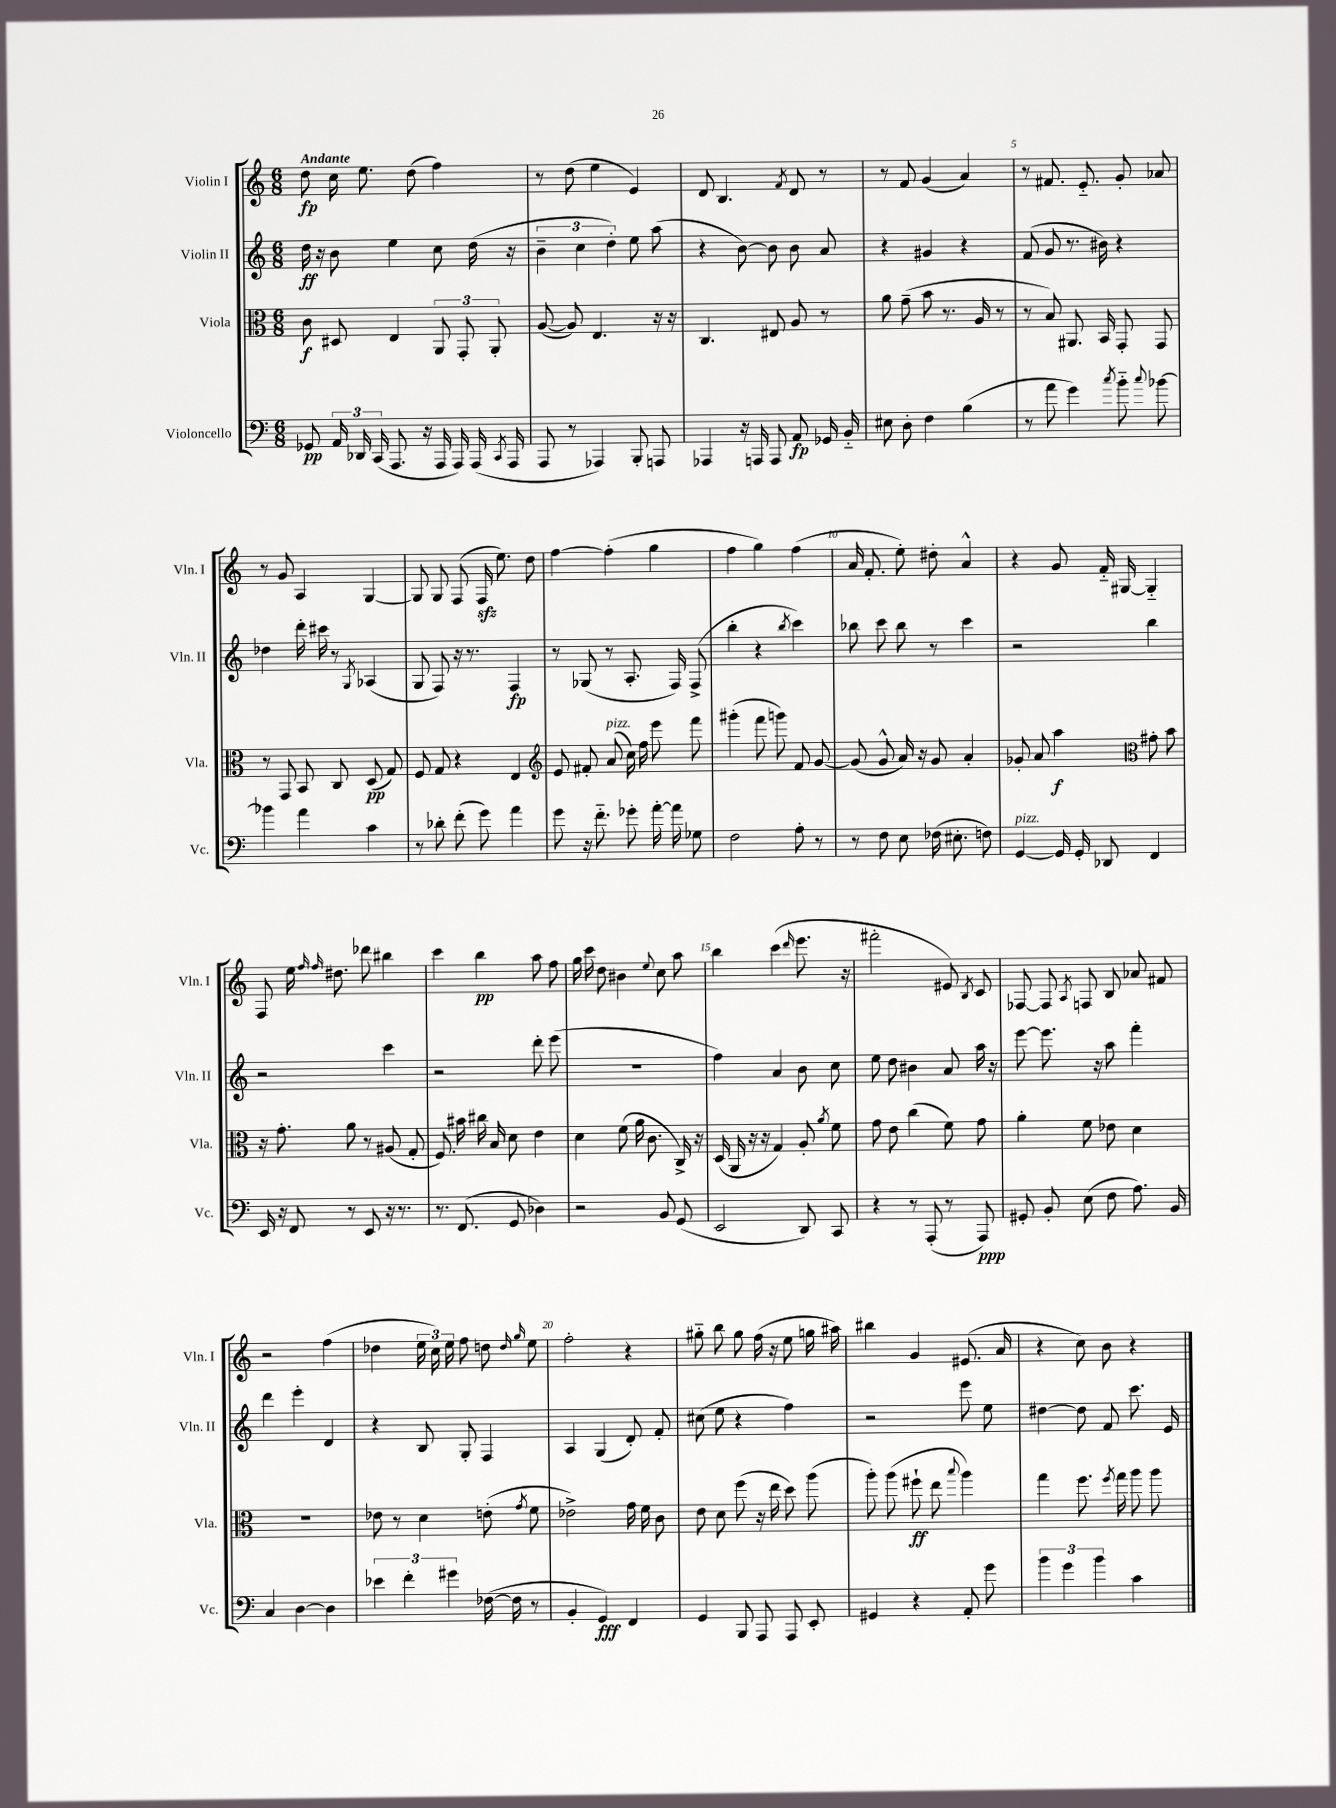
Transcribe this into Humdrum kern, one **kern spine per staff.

**kern	**dynam	**kern	**dynam	**kern	**dynam	**kern	**dynam
*part4	*part4	*part3	*part3	*part2	*part2	*part1	*part1
*staff4	*staff4	*staff3	*staff3	*staff2	*staff2	*staff1	*staff1
*I"Violoncello	*	*I"Viola	*	*I"Violin II	*	*I"Violin I	*
*I'Vc.	*	*I'Vla.	*	*I'Vln. II	*	*I'Vln. I	*
*clefF4	*	*clefC3	*	*clefG2	*	*clefG2	*
*k[]	*	*k[]	*	*k[]	*	*k[]	*
*M6/8	*	*M6/8	*	*M6/8	*	*M6/8	*
=1	=1	=1	=1	=1	=1	=1	=1
!	!	!	!	!	!	!LO:TX:a:B:t=Andante	!
8GG-X/	pp	8c\	f	16dd\	ff	8dd\	fp
.	.	.	.	16r	.	.	.
24AA/	.	8D#X/	.	8b\	.	16cc\	.
24DD-X/	.	.	.	.	.	.	.
.	.	.	.	.	.	8.ee\	.
(24CC/	.	.	.	.	.	.	.
8.AAA/	.	4E/	.	4ee\	.	.	.
.	.	.	.	.	.	(8dd\	.
16r	.	.	.	.	.	.	.
16AAA/	.	12AA/	.	8cc\	.	4ff\)	.
16AAA/)	.	.	.	.	.	.	.
.	.	12GG'/	.	.	.	.	.
(16AAA/	.	.	.	(16dd\	.	.	.
.	.	12AA'/	.	.	.	.	.
8qCC/	.	.	.	.	.	.	.
16AAA/	.	.	.	16r	.	.	.
=2	=2	=2	=2	=2	=2	=2	=2
8AAA/	.	([8A/	.	6b~\	.	8r	.
8r	.	8A/])	.	.	.	(8dd\	.
.	.	.	.	6cc\	.	.	.
4AAA-X/)	.	4.E/	.	.	.	4ee\	.
.	.	.	.	6dd'\)	.	.	.
8BBB'/	.	.	.	8ee\	.	4e/)	.
8AAAn/	.	16r	.	(8aa\	.	.	.
.	.	16r	.	.	.	.	.
=3	=3	=3	=3	=3	=3	=3	=3
4AAA-X/	.	4.C/	.	4r	.	8d/	.
.	.	.	.	.	.	4.B/	.
16r	.	.	.	[8b\)	.	.	.
16AAAn/	.	.	.	.	.	.	.
8AAA/	.	8E#X/	.	8b\]	.	.	.
.	.	.	.	.	.	8qf/	.
8AA/	fp	8A/	.	8b\	.	8d/	.
16GG-X/	.	8r	.	8a/	.	8r	.
16BB/	.	.	.	.	.	.	.
=4	=4	=4	=4	=4	=4	=4	=4
8E#X\	.	8a\	.	4r	.	8r	.
8D'\	.	(8g~\	.	.	.	8f/	.
4F\	.	8b\	.	4g#X/	.	(4g/	.
.	.	8.r	.	.	.	.	.
(4B\	.	.	.	4r	.	4a/)	.
.	.	16A/	.	.	.	.	.
.	.	8r	.	.	.	.	.
=5	=5	=5	=5	=5	=5	=5	=5
8r	.	8r	.	(8f/	.	8r	.
8a\	.	8B/)	.	8g/	.	8.f#X/	.
4g\)	.	8.AA#X/	.	8.r	.	.	.
.	.	.	.	.	.	8.e/	.
.	.	16BB/	.	16b#X\)	.	.	.
8qcc/	.	.	.	.	.	.	.
8b\	.	8GG'/	.	4r	.	8g'/	.
8qqcc/	.	.	.	.	.	.	.
[8b-X\	.	8GG/	.	.	.	8a-X/	.
!!LO:LB:g=z
=6	=6	=6	=6	=6	=6	=6	=6
4b-X\]	.	8r	.	4dd-X\	.	8r	.
.	.	8GG/	.	.	.	8g/	.
4a\	.	8BB/	.	16ddd'\	.	4A/	.
.	.	.	.	16ccc#X\	.	.	.
.	.	8C/	.	8r	.	.	.
.	.	.	.	8qG/	.	.	.
4c\	.	(8D/	pp	(4A-X/	.	[4G/	.
.	.	8G/)	.	.	.	.	.
=7	=7	=7	=7	=7	=7	=7	=7
8r	.	8F/	.	8G/	.	8G/]	.
8d-X'\	.	8G/	.	8F/)	.	8G/	.
(8f'\	.	4r	.	16r	.	(8F/	.
.	.	.	.	8.r	.	.	.
8g\)	.	.	.	.	.	16Fzz/	.
.	.	.	.	.	.	8.ee\)	.
4a\	.	4E/	.	4F/	fp	.	.
.	.	.	.	.	.	8dd\	.
=8	=8	=8	=8	=8	=8	=8	=8
*	*	*clefG2	*	*	*	*	*
8g\	.	8e/	.	8r	.	[4ff\	.
16r	.	8f#X'/	.	(8G-X/	.	.	.
8.f\	.	.	.	.	.	.	.
!	!	!LO:TX:a:i:t=pizz.	!	!	!	!	!
.	.	(8a/	.	8r	.	(4ff'\]	.
8g-X'\	.	16cc\)	.	8.A'/	.	.	.
.	.	16ff\	.	.	.	.	.
[16a'\	.	8eee\	.	.	.	4gg\	.
16a\]	.	.	.	16F/)	.	.	.
8G-X\	.	8fff\	.	(8F^/	.	.	.
=9	=9	=9	=9	=9	=9	=9	=9
2F\	.	(4ggg#X'\	.	4bb'\	.	4ff\	.
.	.	8fff\	.	4r	.	4gg\)	.
.	.	8gggn\)	.	.	.	.	.
.	.	.	.	8qbb/	.	.	.
8A'\	.	8f/	.	4ccc\)	.	(4ff\	.
8r	.	[8g/	.	.	.	.	.
=10	=10	=10	=10	=10	=10	=10	=10
8r	.	(8g/]	.	8bb-X\	.	16a/	.
.	.	.	.	.	.	8.f'/	.
8F\	.	8g^^/	.	8ccc\	.	.	.
8E\	.	16a/)	.	8bb-\	.	8ee'\)	.
.	.	16r	.	.	.	.	.
(16F-X\	.	8g/	.	8r	.	8dd#X'\	.
8.E#X'\	.	.	.	.	.	.	.
.	.	4a'/	.	4ccc\	.	4a^^/	.
8Fn\)	.	.	.	.	.	.	.
=11	=11	=11	=11	=11	=11	=11	=11
!LO:TX:a:i:t=pizz.	!	!	!	!	!	!	!
[4GG/	.	8g-X'/	.	2r	.	4r	.
.	.	8a/	.	.	.	.	.
16GG/]	.	4aa\	f	.	.	8g/	.
16GG'/	.	.	.	.	.	.	.
8DD-X/	.	.	.	.	.	16f/	.
.	.	.	.	.	.	[16G#X/	.
*	*	*clefC3	*	*	*	*	*
4FF/	.	8g#X'\	.	4bb\	.	4G#/]	.
.	.	8b\	.	.	.	.	.
!!LO:LB:g=z
=12	=12	=12	=12	=12	=12	=12	=12
16EE/	.	16r	.	2r	.	8F/	.
16r	.	8.g'\	.	.	.	.	.
8FF/	.	.	.	.	.	16ee\	.
.	.	.	.	.	.	16qqff/	.
.	.	.	.	.	.	16qqff/	.
.	.	.	.	.	.	8.dd#X\	.
8r	.	8a\	.	.	.	.	.
8EE/	.	8r	.	.	.	8ddd-X\	.
16r	.	(8A#X/	.	4ccc\	.	4bb#X\	.
8.r	.	.	.	.	.	.	.
.	.	8G'/	.	.	.	.	.
=13	=13	=13	=13	=13	=13	=13	=13
8.r	.	8.F/)	.	2r	.	4ccc\	.
(8.FF/	.	16b#X\	.	.	.	.	.
.	.	16cc#X\	.	.	.	4bb\	pp
.	.	16B/	.	.	.	.	.
8GG/	.	8d\	.	.	.	.	.
4D-X\)	.	4e\	.	8ddd'\	.	8aa\	.
.	.	.	.	(8eee\	.	8ff\	.
=14	=14	=14	=14	=14	=14	=14	=14
2r	.	4d\	.	2.r	.	16gg\	.
.	.	.	.	.	.	16ccc\	.
.	.	.	.	.	.	8dd\	.
.	.	(8f\	.	.	.	4b#X\	.
.	.	16a\	.	.	.	.	.
.	.	8.c\	.	.	.	.	.
.	.	.	.	.	.	8qqee/	.
8BB/	.	.	.	.	.	8cc\	.
(8GG/	.	16C^/)	.	.	.	8aa\	.
.	.	16r	.	.	.	.	.
=15	=15	=15	=15	=15	=15	=15	=15
2EE/	.	(16D/	.	4ff\)	.	4bb\	.
.	.	16AA/	.	.	.	.	.
.	.	16r	.	.	.	.	.
.	.	16r	.	.	.	.	.
.	.	4G/)	.	4a/	.	(4ccc\	.
.	.	.	.	.	.	16qqddd/	.
8DD/)	.	8A'/	.	8b\	.	8.eee\	.
.	.	8qa/	.	.	.	.	.
8CC/	.	8f\	.	8cc\	.	.	.
.	.	.	.	.	.	16r	.
=16	=16	=16	=16	=16	=16	=16	=16
4r	.	8g\	.	8ee\	.	2fff#X'\	.
.	.	8e\	.	8dd\	.	.	.
8r	.	(4cc\	.	4b#X\	.	.	.
(8AAA'/	.	.	.	.	.	.	.
8r	.	8f\)	.	8a/	.	8e#X/)	.
.	.	.	.	.	.	8qB/	.
8AAA/)	ppp	8g\	.	16aa\	.	8c/	.
.	.	.	.	16r	.	.	.
=17	=17	=17	=17	=17	=17	=17	=17
8GG#X'/	.	4a'\	.	[8eee\	.	[8F-X/	.
8BB'/	.	.	.	8.eee\]	.	8F-/]	.
.	.	.	.	.	.	8qA/	.
(8E\	.	8f\	.	.	.	8Fn/	.
.	.	.	.	16r	.	.	.
8F\	.	8e-X\	.	8aa\	.	8B/	.
8.A\)	.	4d\	.	4fff'\	.	8a-X/	.
.	.	.	.	.	.	8f#X/	.
16BB/	.	.	.	.	.	.	.
!!LO:LB:g=z
=18	=18	=18	=18	=18	=18	=18	=18
4C/	.	2.r	.	4ddd\	.	2r	.
[4D\	.	.	.	4eee'\	.	.	.
4D\]	.	.	.	4d/	.	(4ff\	.
=19	=19	=19	=19	=19	=19	=19	=19
6e-X\	.	8e-X\	.	4r	.	4dd-X\	.
.	.	8r	.	.	.	.	.
6f'\	.	.	.	.	.	.	.
.	.	4d\	.	8B/	.	24ee\	.
.	.	.	.	.	.	24cc\)	.
6g#X\	.	.	.	.	.	24ee\	.
.	.	.	.	8G'/	.	8ff\	.
([16F-X\	.	(8en'\	.	4F/	.	8ddn\	.
16F-\]	.	.	.	.	.	.	.
.	.	.	.	.	.	16qqdd/	.
.	.	8qg/	.	.	.	16qqgg/	.
8r	.	8f\	.	.	.	8ee\	.
=20	=20	=20	=20	=20	=20	=20	=20
4BB'/	.	2e-X^\)	.	4A/	.	2ff'\	.
4GG/)	fff	.	.	(4G/	.	.	.
4FF/	.	16g\	.	8d'/)	.	4r	.
.	.	16f\	.	.	.	.	.
.	.	8c\	.	8f'/	.	.	.
=21	=21	=21	=21	=21	=21	=21	=21
4GG/	.	8e\	.	(8cc#X\	.	8gg#X\	.
.	.	8d\	.	8ee\	.	8bb\	.
8BBB/	.	(8ff\	.	4r	.	8gg#\	.
8AAA/	.	16r	.	.	.	(16ff\	.
.	.	16ee\	.	.	.	16r	.
8AAA/	.	8dd\)	.	4ff\)	.	8ee\	.
8EE'/	.	(8aa\	.	.	.	16ggn\	.
.	.	.	.	.	.	16aa#X\)	.
=22	=22	=22	=22	=22	=22	=22	=22
4GG#X/	.	8aa'\)	.	2r	.	4bb#X\	.
.	.	(8aa\	.	.	.	.	.
4r	.	8ff#X`\	ff	.	.	4g/	.
.	.	8ee\	.	.	.	.	.
.	.	8qqbb/	.	.	.	.	.
8AA'/	.	4aa\)	.	8eee\	.	(8.e#X/	.
8g\	.	.	.	8ee\	.	.	.
.	.	.	.	.	.	16a/	.
=23	=23	=23	=23	=23	=23	=23	=23
6b\	.	4gg\	.	[4dd#X\	.	4r	.
6g\	.	.	.	.	.	.	.
.	.	8.ff\	.	8dd#\]	.	8cc\)	.
6b\	.	.	.	.	.	.	.
.	.	.	.	8f/	.	8b\	.
.	.	8qff/	.	.	.	.	.
.	.	16gg\	.	.	.	.	.
4c\	.	8aa\	.	8.ccc\	.	4r	.
.	.	8aa\	.	.	.	.	.
.	.	.	.	16e/	.	.	.
==	==	==	==	==	==	==	==
*-	*-	*-	*-	*-	*-	*-	*-
